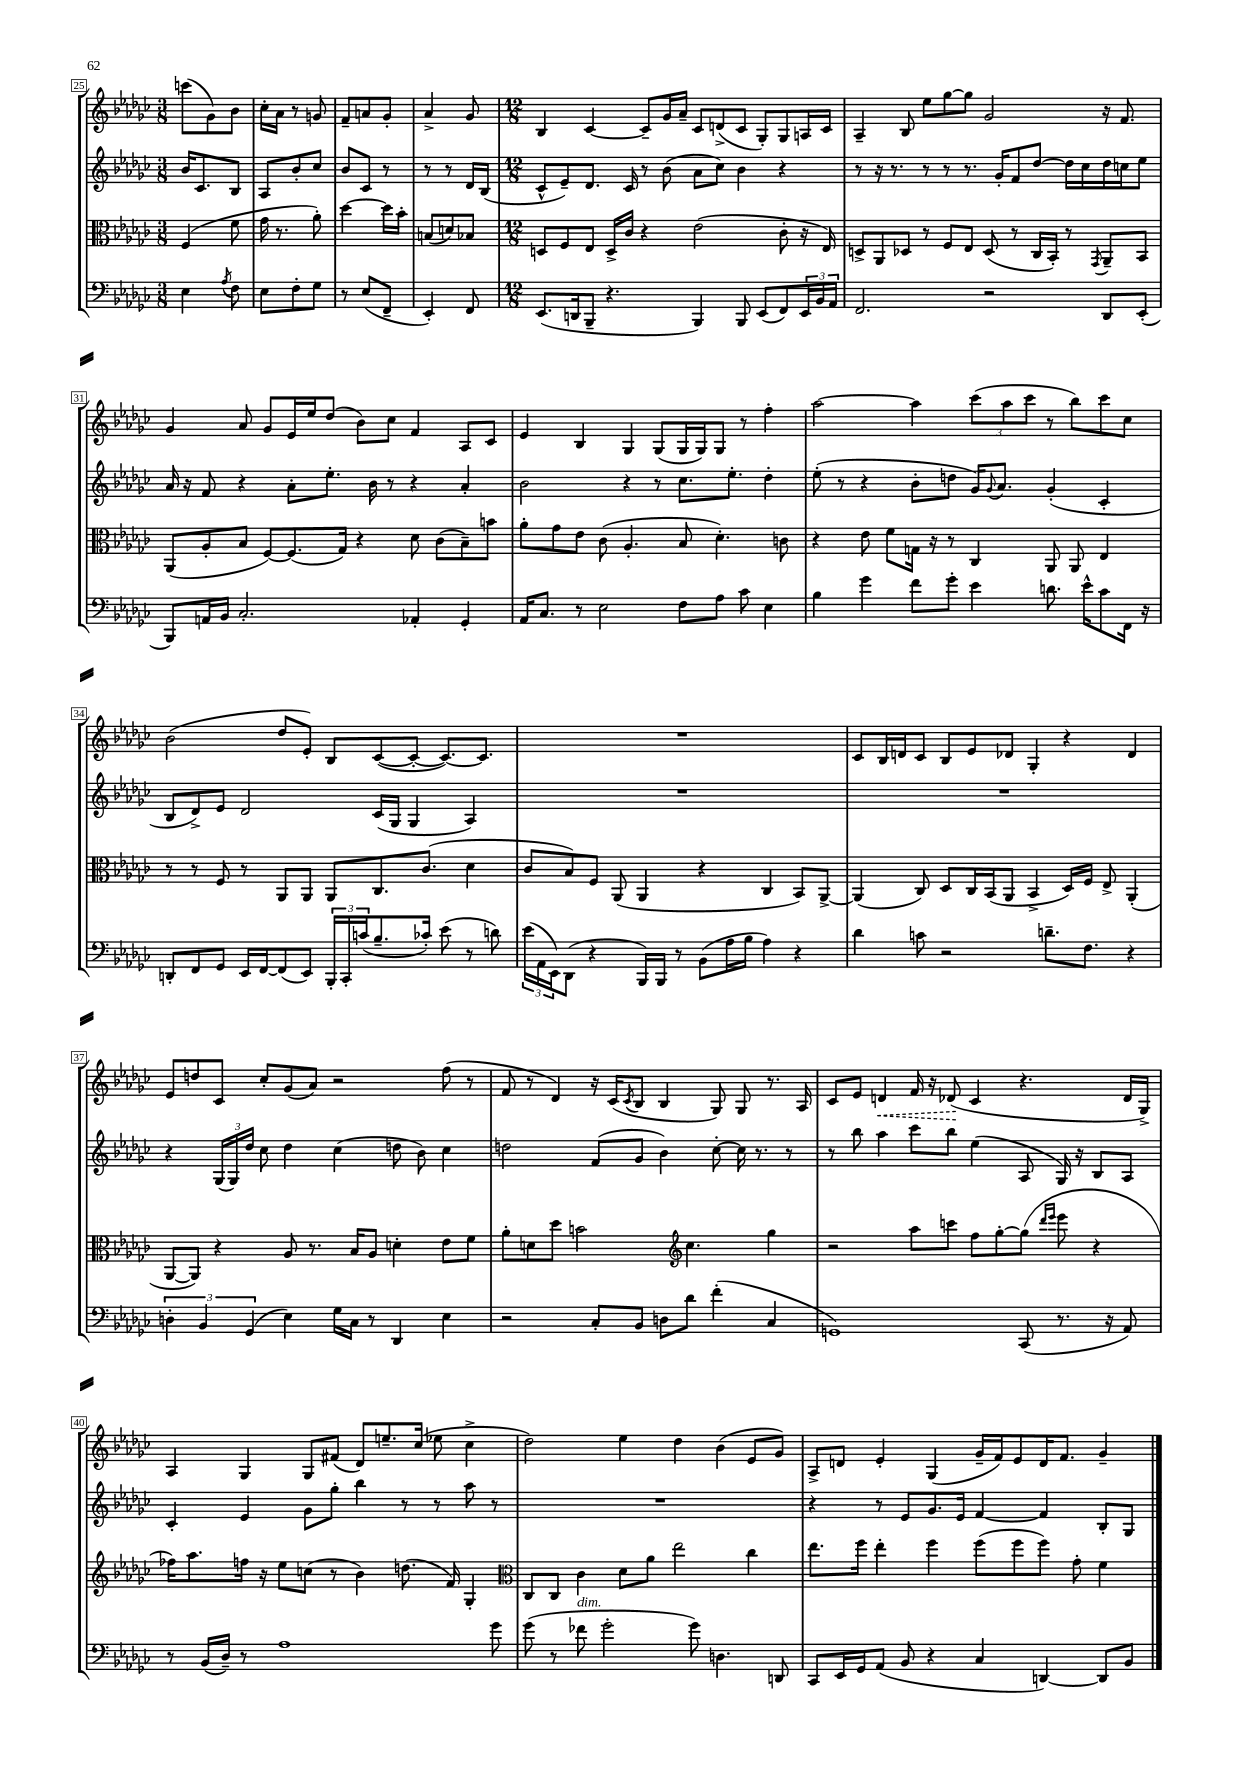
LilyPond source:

<<
\new StaffGroup <<
\new Staff = "s0" {
    \clef treble \key ges \major \numericTimeSignature \time 3/8
    c'''8( ges'8) bes'8 |
    ces''16-. aes'16 r8 g'8 |
    f'8-- a'8 ges'8-. |
    aes'4-> ges'8 |
    \numericTimeSignature \time 12/8 bes4 ces'4~ ces'8-- ges'16 aes'16-- ces'8 d'8->( ces'8 ges8-.) ges8 a16 ces'16 |
    aes4-- bes8 ees''8 ges''8~ ges''8 ges'2 r16 f'8. |
    ges'4 aes'8 ges'8 ees'16 ees''16 des''8( bes'8) ces''8 f'4 aes8 ces'8 |
    ees'4 bes4 ges4 ges8( ges16 ges16) ges8 r8 f''4-. |
    aes''2~ aes''4 \tuplet 3/2 { ces'''8( aes''8 ces'''8 } r8 bes''8) ces'''8 ces''8 |
    bes'2( des''8 ees'8-.) bes8 ces'8~( ces'8~-. ces'8.~) ces'8. |
    R1. |
    ces'8 bes16 d'16 ces'8 bes8 ees'8 des'8 ges4-. r4 des'4 |
    ees'8 d''8 ces'8 ces''8-. ges'8( aes'8) r2 f''8( r8 |
    f'8 r8 des'4) r16 ces'16( \acciaccatura { ces'8 } bes8 bes4 ges8) ges8 r8. aes16 |
    ces'8 ees'8 \once \override Hairpin.style = #'dashed-line d'4\< f'16 r16 des'8\!( ces'4 r4. des'16 ges16->) |
    aes4 ges4 ges8 fis'8( des'8) e''8.-- ces''16( ees''8 ces''4-> |
    des''2) ees''4 des''4 bes'4( ees'8 ges'8) |
    aes8-> d'8 ees'4-. ges4( ges'16-- f'16) ees'8 d'16 f'8. ges'4-- \bar "|." |
}
\new Staff = "s1" {
    \clef treble \key ges \major \numericTimeSignature \time 3/8
    bes'16 ces'8. bes8 |
    aes8 bes'8-. ces''8 |
    bes'8 ces'8 r8 |
    r8 r8 des'16 bes16( |
    \numericTimeSignature \time 12/8 ces'8-^ ees'8--) des'8. ces'16 r8 bes'8( aes'8 ces''8) bes'4 r4 |
    r8 r16 r8. r8 r8 r8. ges'16-. f'8 des''8~ des''16 ces''16 des''16 c''16 ees''8 |
    aes'16 r16 f'8 r4 aes'8-. ees''8.-. bes'16 r8 r4 aes'4-. |
    bes'2 r4 r8 ces''8. ees''8.-. des''4-. |
    ees''8-.( r8 r4 bes'8-. d''8 ges'16) \appoggiatura { ges'8 } aes'8. ges'4-.( ces'4-. |
    bes8 des'8->) ees'8 des'2 ces'16( ges16 ges4 aes4) |
    R1. |
    R1. |
    r4 \tuplet 3/2 { ges16( ges16) des''16 } ces''8 des''4 ces''4( d''8 bes'8) ces''4 |
    d''2 f'8( ges'8 bes'4) ces''8~-. ces''16 r8. r8 |
    r8 bes''8 aes''4 ces'''8 bes''8 ees''4( aes8 ges16) r16 bes8 aes8 |
    ces'4-. ees'4 ges'8 ges''8-. bes''4 r8 r8 aes''8 r8 |
    R1. |
    r4 r8 ees'8 ges'8. ees'16 f'4~ f'4 bes8-. ges8 \bar "|." |
}
\new Staff = "s2" {
    \clef alto \key ges \major \numericTimeSignature \time 3/8
    f4( f'8 |
    ges'16 r8. aes'8-.) |
    des''4~ des''16 bes'16-. |
    b8( d'8) bes8 |
    \numericTimeSignature \time 12/8 d8 f8 ees8 d16-> ces'16 r4 ees'2( ces'8-. r16 ees16) |
    d8-> aes,8 des8 r8 f8 ees8 des8( r8 ces16 bes,16-.) r8 \acciaccatura { ges,8 } aes,8-- bes,8 |
    aes,8( aes8-. bes8 f8~) f8.( ges16) r4 des'8 ces'8( bes8--) b'8 |
    aes'8-. ges'8 ees'8 ces'8( aes4.-. bes8 des'4.-.) c'8 |
    r4 ees'8 f'8 g16 r16 r8 ces4 aes,8 aes,8 ees4 |
    r8 r8 f8 r8 aes,8 aes,8 aes,8 ces8. ces'8.( des'4 |
    ces'8 bes8) f8 aes,8( aes,4 r4 ces4 bes,8) aes,8~-> |
    aes,4( ces8) des8 ces16 bes,16( aes,8 bes,4-> des16) f16 ees8-> aes,4-.( |
    aes,8~ aes,8) r4 aes8 r8. bes16 aes8 d'4-. ees'8 f'8 |
    aes'8-. d'8 des''8 b'2 \clef treble ces''4. ges''4 |
    r2 aes''8 c'''8 f''8 ges''8~-. ges''8( \grace { des'''16 ees'''16 } ees'''8 r4 |
    fes''16) aes''8. f''16 r16 ees''8 c''8( r8 bes'4) d''8.( f'16) ges4-. |
    \clef alto ces8 ces8 ces'4 des'8 aes'8 ees''2 ces''4 |
    ees''8. f''16 ees''4-. f''4 f''8( f''8 f''8) ges'8-. f'4 \bar "|." |
}
\new Staff = "s3" {
    \clef bass \key ges \major \numericTimeSignature \time 3/8
    ees4 \acciaccatura { aes8 } f8 |
    ees8 f8-. ges8 |
    r8 ees8( f,8-- |
    ees,4-.) f,8 |
    \numericTimeSignature \time 12/8 ees,8.( d,16 bes,,8-- r4. bes,,4) bes,,8 ees,8( f,8) \tuplet 3/2 { ees,16 bes,16 aes,16 } |
    f,2. r2 des,8 ees,8-.( |
    bes,,8) a,16 bes,16 ces2.-. aes,4-. ges,4-. |
    aes,16 ces8. r8 ees2 f8 aes8 ces'8 ees4 |
    bes4 ges'4 f'8 ges'8-. ees'4 d'8. ees'16-^ ces'8 f,16 r16 |
    d,8-. f,8 ges,8 ees,16 f,16~ f,8( ees,8) \tuplet 3/2 { bes,,16-. ces,16-. c'16( } bes8.-- ces'16-.) ees'8( r8 d'8) |
    \tuplet 3/2 { ees'16( aes,16 ees,16) } des,8( r4 bes,,16) bes,,16 r8 bes,8( aes16 bes16 aes4) r4 |
    des'4 c'8 r2 d'8.-- f8. r4 |
    \tuplet 3/2 { d4-. bes,4 ges,4( } ees4) ges16 ces16 r8 des,4 ees4 |
    r2 ces8-. bes,8 d8 des'8 f'4-.( ces4 |
    g,1) ces,8( r8. r16 aes,8) |
    r8 bes,16( des16--) r8 aes1 ges'8 |
    ges'8( r8 fes'8^\markup { \italic "dim." } ges'2-. ges'8) d4. d,8 |
    ces,8 ees,16 ges,16 aes,8( bes,8 r4 ces4 d,4~) d,8 bes,8 \bar "|." |
}
>>
>>
\layout { \context { \Score currentBarNumber = #25 \override BarNumber.stencil = #(make-stencil-boxer 0.1 0.3 ly:text-interface::print) } }
